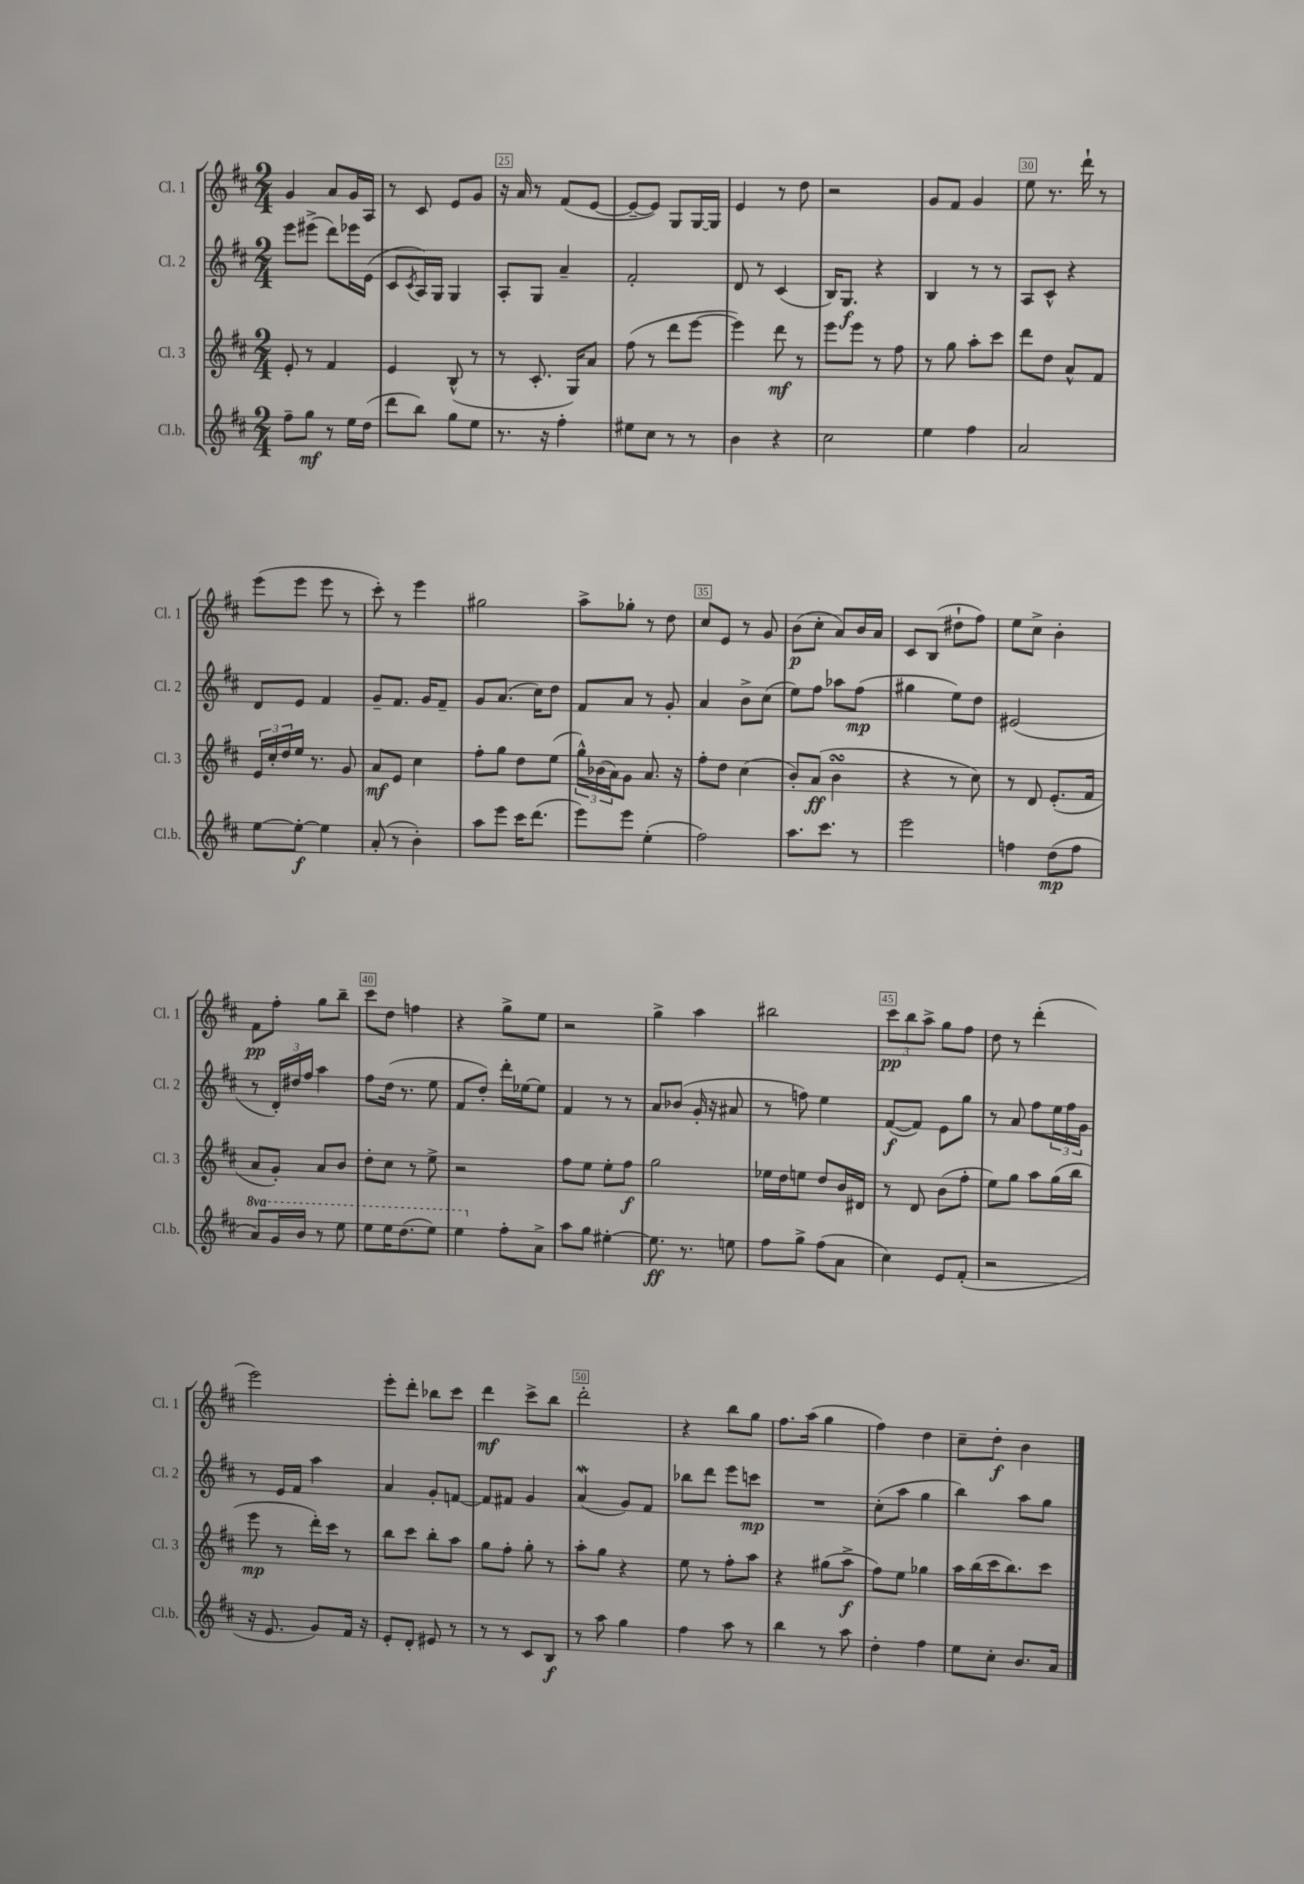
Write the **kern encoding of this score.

**kern	**dynam	**kern	**dynam	**kern	**dynam	**kern	**dynam
*part4	*part4	*part3	*part3	*part2	*part2	*part1	*part1
*staff4	*staff4	*staff3	*staff3	*staff2	*staff2	*staff1	*staff1
*I"Cl.b.	*	*I"Cl. 3	*	*I"Cl. 2	*	*I"Cl. 1	*
*I'Cl.b.	*	*I'Cl. 3	*	*I'Cl. 2	*	*I'Cl. 1	*
*clefG2	*	*clefG2	*	*clefG2	*	*clefG2	*
*k[f#c#]	*	*k[f#c#]	*	*k[f#c#]	*	*k[f#c#]	*
*M2/4	*	*M2/4	*	*M2/4	*	*M2/4	*
=23	=23	=23	=23	=23	=23	=23	=23
8ff#~\L	.	8e'/	.	8eee\L	.	4g/	.
8gg\J	mf	8r	.	(8eee#X^\J	.	.	.
8r	.	4f#/	.	8ddd\L)	.	8a/L	.
16ee\LL	.	.	.	16eee-X\L	.	16g/L	.
(16dd\JJ	.	.	.	(16e\JJ	.	16A/JJ	.
=24	=24	=24	=24	=24	=24	=24	=24
8ddd\L	.	4e/	.	8c#/L	.	8r	.
.	.	.	.	8qc#/	.	.	.
8bb\J)	.	.	.	16A/L)	.	8c#/	.
.	.	.	.	16G/JJ	.	.	.
8gg\L	.	(8B^^/	.	4G/	.	8e/L	.
8ee\J	.	8r	.	.	.	8g/J	.
=25	=25	=25	=25	=25	=25	=25	=25
8.r	.	8r	.	8A'/L	.	16r	.
.	.	.	.	.	.	16a/	.
.	.	8.c#'/	.	8G/J	.	8r	.
16r	.	.	.	.	.	.	.
4ff#'\	.	.	.	4a~/	.	(8f#/L	.
.	.	16G/KL)	.	.	.	.	.
.	.	8a/J	.	.	.	[8e/J	.
=26	=26	=26	=26	=26	=26	=26	=26
8ee#X\L	.	(8ff#\	.	2f#'/	.	8e~/L_	.
8cc#\J	.	8r	.	.	.	8e/J])	.
8r	.	8ddd\L	.	.	.	8G/L	.
8r	.	[8eee\J	.	.	.	[16G/L	.
.	.	.	.	.	.	16G/JJ]	.
=27	=27	=27	=27	=27	=27	=27	=27
4b\	.	4eee\])	.	8d/	.	4e/	.
.	.	.	.	8r	.	.	.
4r	.	8ddd\	mf	(4c#/	.	8r	.
.	.	8r	.	.	.	8dd\	.
=28	=28	=28	=28	=28	=28	=28	=28
2cc#\	.	8eee\L	.	16B/KL)	.	2r	.
.	.	.	.	8.G/J	f	.	.
.	.	8eee\J	.	.	.	.	.
.	.	8r	.	4r	.	.	.
.	.	8ff#\	.	.	.	.	.
=29	=29	=29	=29	=29	=29	=29	=29
4ee\	.	8r	.	4B/	.	8g/L	.
.	.	8gg\	.	.	.	8f#/J	.
4ff#\	.	8aa'\L	.	8r	.	4g/	.
.	.	8ccc#\J	.	8r	.	.	.
=30	=30	=30	=30	=30	=30	=30	=30
2a/	.	8ddd\L	.	8A/L	.	8ee\	.
.	.	8dd\J	.	8c#^^/J	.	8.r	.
.	.	8a^^/L	.	4r	.	.	.
.	.	.	.	.	.	16ddd`\	.
.	.	8f#/J	.	.	.	8r	.
!!LO:LB:g=z
=31	=31	=31	=31	=31	=31	=31	=31
[8ee\L	.	24e/LL	.	8d/L	.	(8eee\L	.
.	.	24cc#'/	.	.	.	.	.
.	.	24dd/	.	.	.	.	.
8ee'\J_	f	16ee/JJ	.	8e/J	.	8eee\J	.
.	.	8.r	.	.	.	.	.
4ee\]	.	.	.	4f#/	.	8eee\	.
.	.	8g/	.	.	.	8r	.
=32	=32	=32	=32	=32	=32	=32	=32
(8a'/	.	8a/L	mf	8g~/L	.	8ccc#'\)	.
8r	.	8e/J	.	8.f#/J	.	8r	.
4b'\)	.	4cc#\	.	.	.	4eee\	.
.	.	.	.	16g/KL	.	.	.
.	.	.	.	8f#~/J	.	.	.
=33	=33	=33	=33	=33	=33	=33	=33
8aa\L	.	8ff#'\L	.	8g/L	.	2gg#X\	.
8eee\J	.	8gg\J	.	(8.a/J	.	.	.
16ccc#\KL	.	8dd\L	.	.	.	.	.
(8.ddd\J	.	.	.	16cc#\KL)	.	.	.
.	.	(8ee\J	.	8dd\J	.	.	.
=34	=34	=34	=34	=34	=34	=34	=34
8eee\L)	.	24gg^^\LL)	.	8f#/L	.	8aa^\L	.
.	.	(24b-X\	.	.	.	.	.
.	.	24a\J)	.	.	.	.	.
8eee\J	.	8g\J	.	8a/J	.	8gg-X'\J	.
(4ee'\	.	8.a/	.	8r	.	8r	.
.	.	.	.	8g'/	.	8dd\	.
.	.	16r	.	.	.	.	.
=35	=35	=35	=35	=35	=35	=35	=35
2ff#\)	.	8ff#'\L	.	4a/	.	8cc#/L	.
.	.	8dd\J	.	.	.	8e/J	.
.	.	(4cc#\	.	8b^\L	.	8r	.
.	.	.	.	(8cc#\J	.	8g/	.
=36	=36	=36	=36	=36	=36	=36	=36
8.aa\L	.	8b'/L)	.	8ee\L)	.	(8b\L	p
.	.	(8a/J	ff	8ff#\J	.	8cc#'\J	.
8.ccc#\J	.	.	.	.	.	.	.
.	.	4bsSSS\	.	8aa-X\L	.	8a/L)	.
8r	.	.	.	(8ff#\J	mp	16b/L	.
.	.	.	.	.	.	16a/JJ	.
=37	=37	=37	=37	=37	=37	=37	=37
2eee\	.	4r	.	4gg#X\	.	8c#/L	.
.	.	.	.	.	.	(8B/J	.
.	.	8r	.	8ee\L)	.	8dd#X`\L	.
.	.	8cc#\)	.	8dd\J	.	8ff#\J)	.
=38	=38	=38	=38	=38	=38	=38	=38
4ffn\	.	8r	.	(2e#X/	.	8ee\L	.
.	.	8d/	.	.	.	8cc#^\J	.
(8dd\L	mp	(8.e'/L	.	.	.	4b'\	.
8ff\J	.	.	.	.	.	.	.
.	.	16f#/Jk	.	.	.	.	.
!!LO:LB:g=z
=39	=39	=39	=39	=39	=39	=39	=39
*8va	*	*	*	*	*	*	*
8aa/L)	.	8a/L	.	8r	.	8f#\L	pp
16gg/L	.	8g'/J)	.	24d'/LL)	.	8ff#'\J	.
.	.	.	.	24dd#X/	.	.	.
16bb/JJ	.	.	.	.	.	.	.
.	.	.	.	24ff#/JJ	.	.	.
8r	.	8a/L	.	4aa\	.	8gg\L	.
8eee\	.	8b/J	.	.	.	8bb~\J	.
=40	=40	=40	=40	=40	=40	=40	=40
8eee\L	.	8dd'\L	.	8ff#\L	.	8ccc#\L	.
16eee\K	.	8cc#\J	.	(16dd\Jk	.	8dd\J	.
(8.ddd\	.	.	.	8.r	.	.	.
.	.	8r	.	.	.	4ffn\	.
8eee\J)	.	8ee^\	.	8ee\	.	.	.
=41	=41	=41	=41	=41	=41	=41	=41
4eee\	.	2r	.	8f#/L	.	4r	.
.	.	.	.	8dd'/J)	.	.	.
*X8va	*	*	*	*	*	*	*
8ff#'\L	.	.	.	16ddd'\LL	.	8gg^\L	.
.	.	.	.	[16ee-X\J	.	.	.
8a^\J	.	.	.	8ee-\J]	.	8ee\J	.
=42	=42	=42	=42	=42	=42	=42	=42
8aa\L	.	8ff#\L	.	4f#/	.	2r	.
8gg\J	.	8ee\J	.	.	.	.	.
[4ee#X'\	.	8ee'\L	.	8r	.	.	.
.	.	8ff#\J	f	8r	.	.	.
=43	=43	=43	=43	=43	=43	=43	=43
8.ee#\]	ff	2gg\	.	8a/L	.	4gg^\	.
.	.	.	.	(8b-X/J	.	.	.
8.r	.	.	.	.	.	.	.
.	.	.	.	16g'/	.	4aa\	.
.	.	.	.	16r	.	.	.
8een\	.	.	.	8a#X/	.	.	.
=44	=44	=44	=44	=44	=44	=44	=44
8ff#\L	.	16ee-X\LL	.	8r	.	2bb#X\	.
.	.	16dd\J	.	.	.	.	.
8gg^\J	.	8een\J	.	8ffn\)	.	.	.
(8ff#\L	.	8dd/L	.	4ee\	.	.	.
8a\J	.	16b/L	.	.	.	.	.
.	.	16d#X/JJ	.	.	.	.	.
=45	=45	=45	=45	=45	=45	=45	=45
4cc#\)	.	8r	.	([8f#/L	f	12ccc#\L	pp
.	.	.	.	.	.	12bb\	.
.	.	8d/	.	8f#/J])	.	.	.
.	.	.	.	.	.	12aa^\J	.
8e/L	.	(8b\L	.	8e\L	.	8gg\L	.
(8f#'/J	.	8ff#'\J	.	8gg\J	.	8ff#\J	.
=46	=46	=46	=46	=46	=46	=46	=46
2r	.	8ee\L)	.	8r	.	8dd\	.
.	.	8gg\J	.	8a/	.	8r	.
.	.	8aa\L	.	8ff#\L	.	(4ddd'\	.
.	.	(16gg\L	.	24ee\L	.	.	.
.	.	.	.	24ff#\	.	.	.
.	.	16bb\JJ	.	.	.	.	.
.	.	.	.	24g\JJ	.	.	.
!!LO:LB:g=z
=47	=47	=47	=47	=47	=47	=47	=47
16r	.	8eee\	mp	8r	.	2eee\)	.
8.e/	.	.	.	.	.	.	.
.	.	8r	.	16e/LL	.	.	.
.	.	.	.	16f#/JJ	.	.	.
8g/L)	.	16ddd'\LL)	.	4aa\	.	.	.
.	.	16ccc#\JJ	.	.	.	.	.
16f#/Jk	.	8r	.	.	.	.	.
16r	.	.	.	.	.	.	.
=48	=48	=48	=48	=48	=48	=48	=48
8e'/L	.	8bb\L	.	4a/	.	8eee'\L	.
8d'/J	.	8ccc#\J	.	.	.	8ddd'\J	.
8e#X/	.	8bb'\L	.	8g'/L	.	8bb-X\L	.
8r	.	8aa\J	.	[8fn/J	.	8ccc#\J	.
=49	=49	=49	=49	=49	=49	=49	=49
8r	.	8gg\L	.	8f/L]	.	4ddd\	mf
8r	.	8ff#'\J	.	8f#X/J	.	.	.
8c#/L	.	8gg'\	.	4g/	.	8ccc#^\L	.
8B/J	f	8r	.	.	.	8bb\J	.
=50	=50	=50	=50	=50	=50	=50	=50
8r	.	8aa'\L	.	(4aW/	.	2ddd'\	.
8aa\	.	8gg\J	.	.	.	.	.
4gg\	.	4r	.	8g/L)	.	.	.
.	.	.	.	8f#/J	.	.	.
=51	=51	=51	=51	=51	=51	=51	=51
4ff#\	.	8ee\	.	8bb-X\L	.	4r	.
.	.	8r	.	8ddd\J	.	.	.
8aa\	.	8ff#'\L	.	8eee\L	.	8bb\L	.
8r	.	8aa\J	.	8cccn\J	mp	8gg\J	.
=52	=52	=52	=52	=52	=52	=52	=52
4bb\	.	4r	.	2r	.	8.ff#\L	.
.	.	.	.	.	.	(16aa\Jk	.
8r	.	(8gg#X\L	.	.	.	4gg\	.
8aa\	.	8aa^\J	f	.	.	.	.
=53	=53	=53	=53	=53	=53	=53	=53
4dd'\	.	8ff#\L)	.	(8cc#'\L	.	4ff#\)	.
.	.	8ee\J	.	8aa\J	.	.	.
4ff#\	.	4gg-X\	.	4gg\	.	4dd\	.
=54	=54	=54	=54	=54	=54	=54	=54
8ee\L	.	16aa\LL	.	4bb\)	.	8cc#~\L	.
.	.	(16bb\	.	.	.	.	.
8cc#'\J	.	16ccc#\J	.	.	.	8dd'\J	f
.	.	8.bb\)	.	.	.	.	.
8.b/L	.	.	.	8aa\L	.	4b\	.
.	.	8ccc#\J	.	8gg\J	.	.	.
16a/Jk	.	.	.	.	.	.	.
==	==	==	==	==	==	==	==
*-	*-	*-	*-	*-	*-	*-	*-
